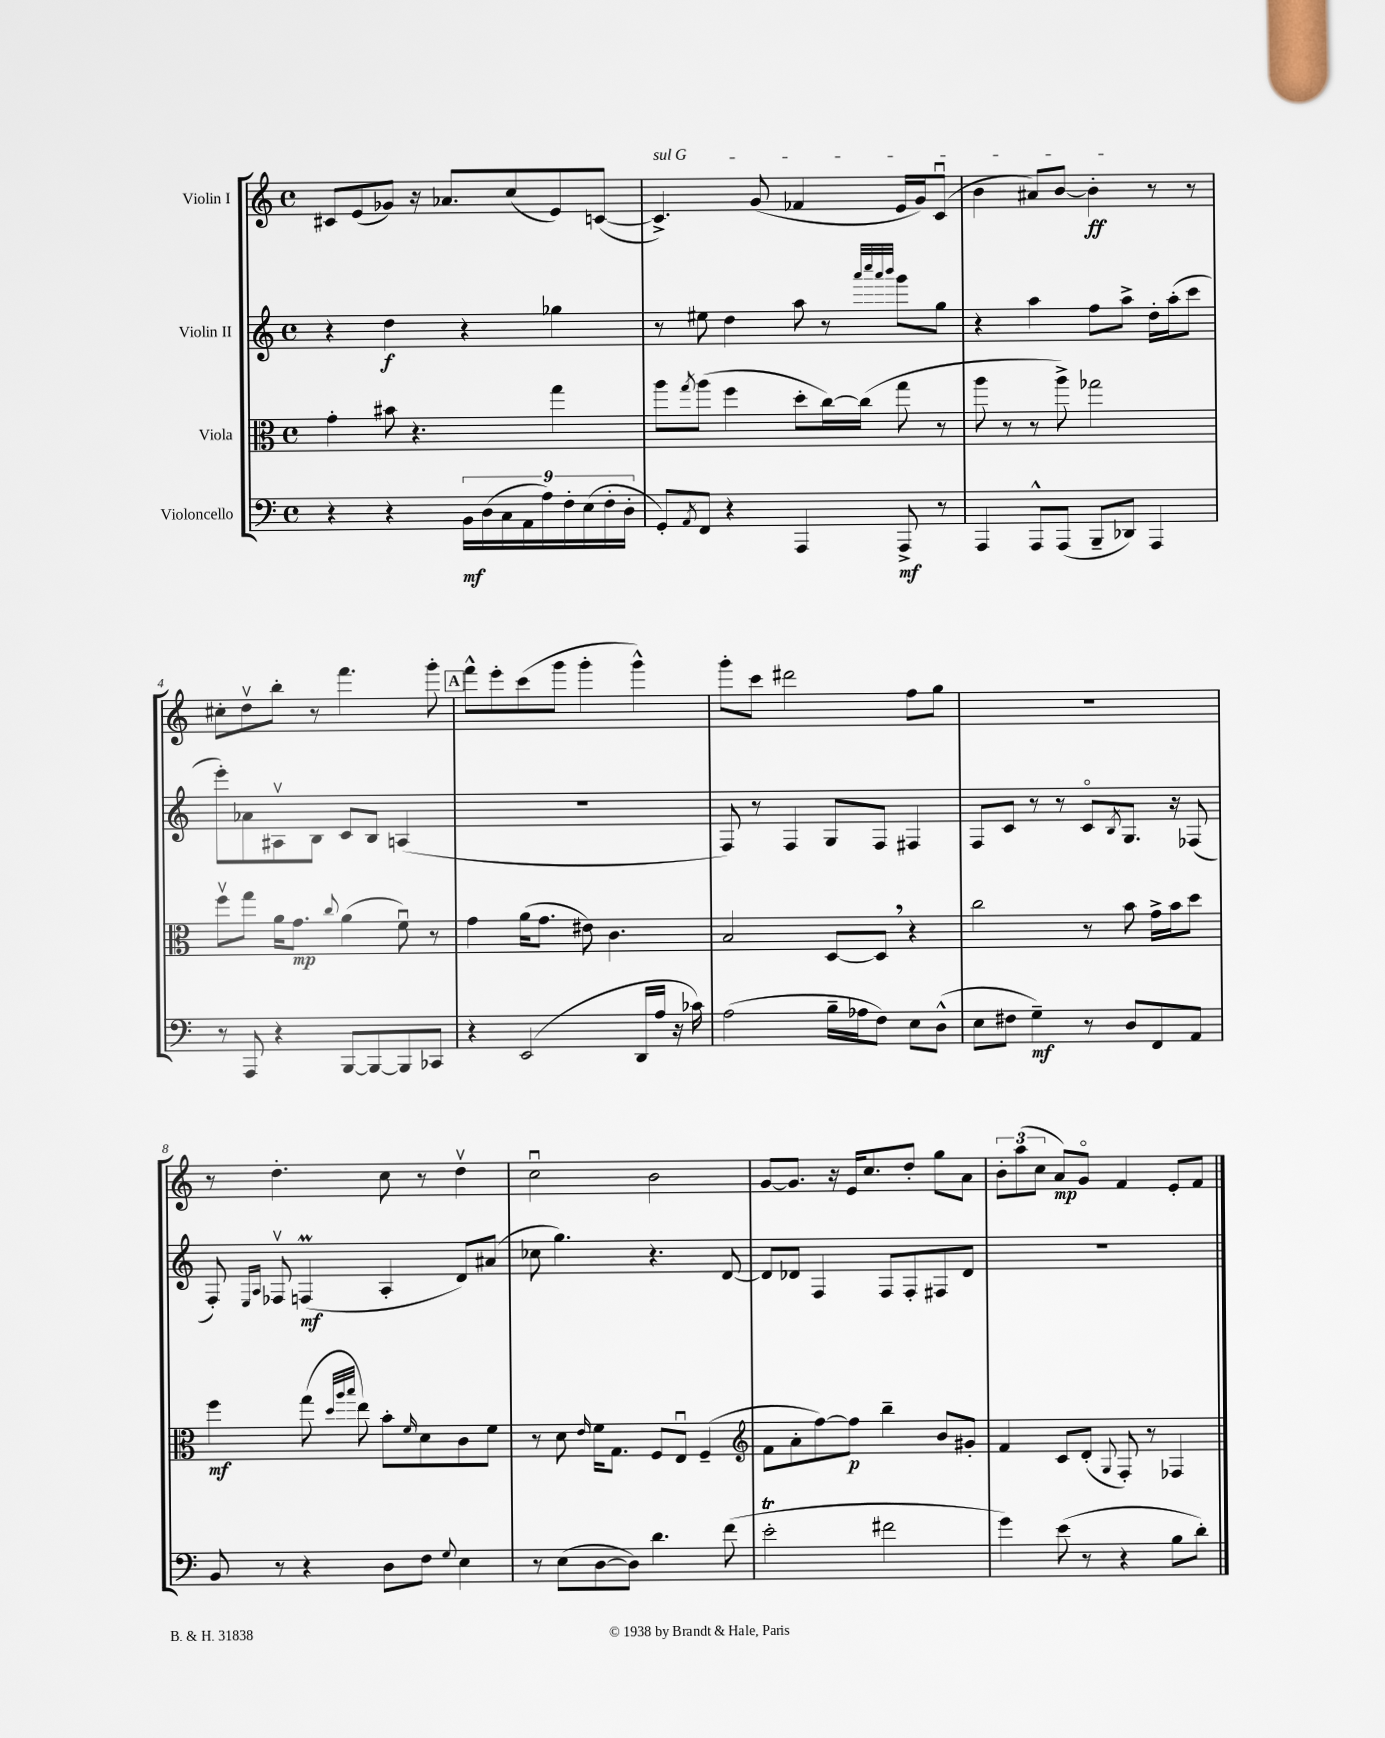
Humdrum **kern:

**kern	**dynam	**kern	**dynam	**kern	**dynam	**kern	**dynam
*part4	*part4	*part3	*part3	*part2	*part2	*part1	*part1
*staff4	*staff4	*staff3	*staff3	*staff2	*staff2	*staff1	*staff1
*I"Violoncello	*	*I"Viola	*	*I"Violin II	*	*I"Violin I	*
*clefF4	*	*clefC3	*	*clefG2	*	*clefG2	*
*k[]	*	*k[]	*	*k[]	*	*k[]	*
*M4/4	*	*M4/4	*	*M4/4	*	*M4/4	*
*met(c)	*	*met(c)	*	*met(c)	*	*met(c)	*
=1	=1	=1	=1	=1	=1	=1	=1
4r	.	4g'\	.	4r	.	8c#X/L	.
.	.	.	.	.	.	(8e/	.
4r	.	8b#X\	.	4dd\	f	8g-X/J)	.
.	.	4.r	.	.	.	16r	.
.	.	.	.	.	.	8.a-X/L	.
18BB\LL	mf	.	.	4r	.	.	.
(18D\	.	.	.	.	.	.	.
18C\	.	.	.	.	.	.	.
.	.	.	.	.	.	(8cc/	.
18AA\	.	.	.	.	.	.	.
18A\)	.	.	.	.	.	.	.
.	.	4gg\	.	4gg-X\	.	8e/)	.
18F'\	.	.	.	.	.	.	.
(18E\	.	.	.	.	.	.	.
.	.	.	.	.	.	([8cn/J	.
18F'\	.	.	.	.	.	.	.
18D'\JJ	.	.	.	.	.	.	.
=2	=2	=2	=2	=2	=2	=2	=2
!	!	!	!	!	!	!LO:TX:a:i:t=sul G	!
8GG'/L)	.	8aa\L	.	8r	.	4.c^/])	.
8qAA/	.	8qgg/	.	.	.	.	.
8FF/J	.	(8aa\J	.	8ee#X\	.	.	.
4r	.	4ff\	.	4dd\	.	.	.
.	.	.	.	.	.	(8g/	.
4AAA/	.	8dd'\L	.	8aa\	.	4f-X/	.
.	.	[16cc\L)	.	8r	.	.	.
.	.	(16cc\JJ]	.	.	.	.	.
.	.	.	.	32qqaaa/LLL	.	.	.
.	.	.	.	32qqcccc/	.	.	.
.	.	.	.	32qqaaa/	.	.	.
.	.	.	.	32qqbbb/JJJ	.	.	.
8AAA^/	mf	8gg\	.	8ggg\L	.	16e/LL	.
.	.	.	.	.	.	16g/J)	.
8r	.	8r	.	8gg\J	.	(8cu/J	.
=3	=3	=3	=3	=3	=3	=3	=3
4AAA/	.	8aa\	.	4r	.	4b\	.
.	.	8r	.	.	.	.	.
8AAA^^/L	.	8r	.	4aa\	.	8a#X/L)	.
(8AAA/J	.	8aa^\)	.	.	.	[8b/J	.
8BBB~/L	.	2gg-X\	.	8ff\L	.	4b'\]	ff
8DD-X/J)	.	.	.	8aa^\J	.	.	.
4AAA/	.	.	.	16dd'\LL	.	8r	.
.	.	.	.	(16aa'\J	.	.	.
.	.	.	.	8ccc\J	.	8r	.
!!LO:LB:g=z
=4	=4	=4	=4	=4	=4	=4	=4
8r	.	8ffv\L	.	8eee'\L)	.	8cc#X'\L	.
8AAA/	.	8gg\J	.	8a-X\	.	8ddv\	.
4r	.	16a\KL	.	8A#Xv\	.	8bb'\J	.
.	.	8.g\J	mp	.	.	.	.
.	.	.	.	8B\J	.	8r	.
.	.	8qqcc/	.	.	.	.	.
[8BBB/L	.	(4a\	.	8c/L	.	4.fff\	.
8BBB/_	.	.	.	8B/J	.	.	.
8BBB/]	.	8fu\)	.	(4An/	.	.	.
8CC-X/J	.	8r	.	.	.	8ggg'\	.
!!LO:REH:place=s1:t=A
=5	=5	=5	=5	=5	=5	=5	=5
4r	.	4g\	.	1r	.	8fff^^\L	.
.	.	.	.	.	.	8eee'\	.
(2EE/	.	(16a\KL	.	.	.	(8ccc\	.
.	.	8.g\J	.	.	.	.	.
.	.	.	.	.	.	8ggg\J	.
.	.	8e#X\)	.	.	.	4ggg'\	.
.	.	4.c\	.	.	.	.	.
16DD/LL	.	.	.	.	.	4ggg^^\)	.
16A/JJ	.	.	.	.	.	.	.
16r	.	.	.	.	.	.	.
16c-X\)	.	.	.	.	.	.	.
=6	=6	=6	=6	=6	=6	=6	=6
(2A\	.	2B/	.	8F/)	.	8ggg'\L	.
.	.	.	.	8r	.	8ccc\J	.
.	.	.	.	4F/	.	2ddd#X\	.
16B~\LL	.	[8D/L	.	8G/L	.	.	.
16A-X\J	.	.	.	.	.	.	.
8F\J)	.	8D,/J]	.	8F/J	.	.	.
8E\L	.	4r	.	4F#X/	.	8ff\L	.
(8D^^\J	.	.	.	.	.	8gg\J	.
=7	=7	=7	=7	=7	=7	=7	=7
8E\L	.	2cc\	.	8F/L	.	1r	.
8F#X\J	.	.	.	8c/J	.	.	.
4G~\)	mf	.	.	8r	.	.	.
.	.	.	.	8r	.	.	.
8r	.	8r	.	8c/L	.	.	.
.	.	.	.	8qB/	.	.	.
8D/L	.	8b\	.	8.G/J	.	.	.
8FF/	.	16g^\LL	.	.	.	.	.
.	.	16b\J	.	16r	.	.	.
8AA/J	.	8dd\J	.	(8F-X/	.	.	.
!!LO:LB:g=z
=8	=8	=8	=8	=8	=8	=8	=8
8BB/	.	4ff\	mf	8F'/)	.	8r	.
.	.	.	.	16qqE/LL	.	.	.
.	.	.	.	16qqA/JJ	.	.	.
8r	.	.	.	8F-Xv/	.	4.dd'\	.
4r	.	(8gg\	.	(4FnM/	mf	.	.
.	.	32qqdd/LLL	.	.	.	.	.
.	.	32qqaa/	.	.	.	.	.
.	.	32qqbb/JJJ	.	.	.	.	.
.	.	8ee\)	.	.	.	.	.
8D\L	.	8b'\L	.	4A'/	.	8cc\	.
.	.	16qqf/	.	.	.	.	.
8F\J	.	8d\	.	.	.	8r	.
8qqG/	.	.	.	.	.	.	.
4E\	.	8c\	.	8d/L)	.	4ddv\	.
.	.	8f\J	.	(8a#X/J	.	.	.
=9	=9	=9	=9	=9	=9	=9	=9
8r	.	8r	.	8cc-X\	.	2ccu\	.
(8E\L	.	8d\	.	4.gg\)	.	.	.
.	.	16qqe/	.	.	.	.	.
[8D\	.	16f\KL	.	.	.	.	.
.	.	8.G\J	.	.	.	.	.
8D\J])	.	.	.	.	.	.	.
4.d\	.	8F/L	.	4.r	.	2b\	.
.	.	8Eu/J	.	.	.	.	.
.	.	(4F~/	.	.	.	.	.
(8f\	.	.	.	[8d/	.	.	.
=10	=10	=10	=10	=10	=10	=10	=10
*	*	*clefG2	*	*	*	*	*
2et'\	.	8f\L	.	8d/L]	.	[8g/L	.
.	.	8a'\	.	8d-X/J	.	8.g/J]	.
.	.	[8ff\)	.	4F/	.	.	.
.	.	.	.	.	.	16r	.
.	.	8ff\J]	p	.	.	16e/KL	.
.	.	.	.	.	.	8.cc/	.
2f#X\	.	4bb~\	.	8F/L	.	.	.
.	.	.	.	8F'/	.	8dd'/J	.
.	.	8b/L	.	8F#X/	.	8gg\L	.
.	.	8g#X'/J	.	8d-/J	.	8a\J	.
=11	=11	=11	=11	=11	=11	=11	=11
4g\)	.	4f/	.	1r	.	12b'\L	.
.	.	.	.	.	.	(12aa\	.
.	.	.	.	.	.	12cc\J	.
(8e\	.	8c/L	.	.	.	8a/L)	mp
8r	.	(8d'/J	.	.	.	8g/J	.
.	.	8qqG/	.	.	.	.	.
4r	.	8F'/)	.	.	.	4f/	.
.	.	8r	.	.	.	.	.
8B\L	.	4F-X/	.	.	.	8e'/L	.
8d'\J)	.	.	.	.	.	8f/J	.
==	==	==	==	==	==	==	==
*-	*-	*-	*-	*-	*-	*-	*-
